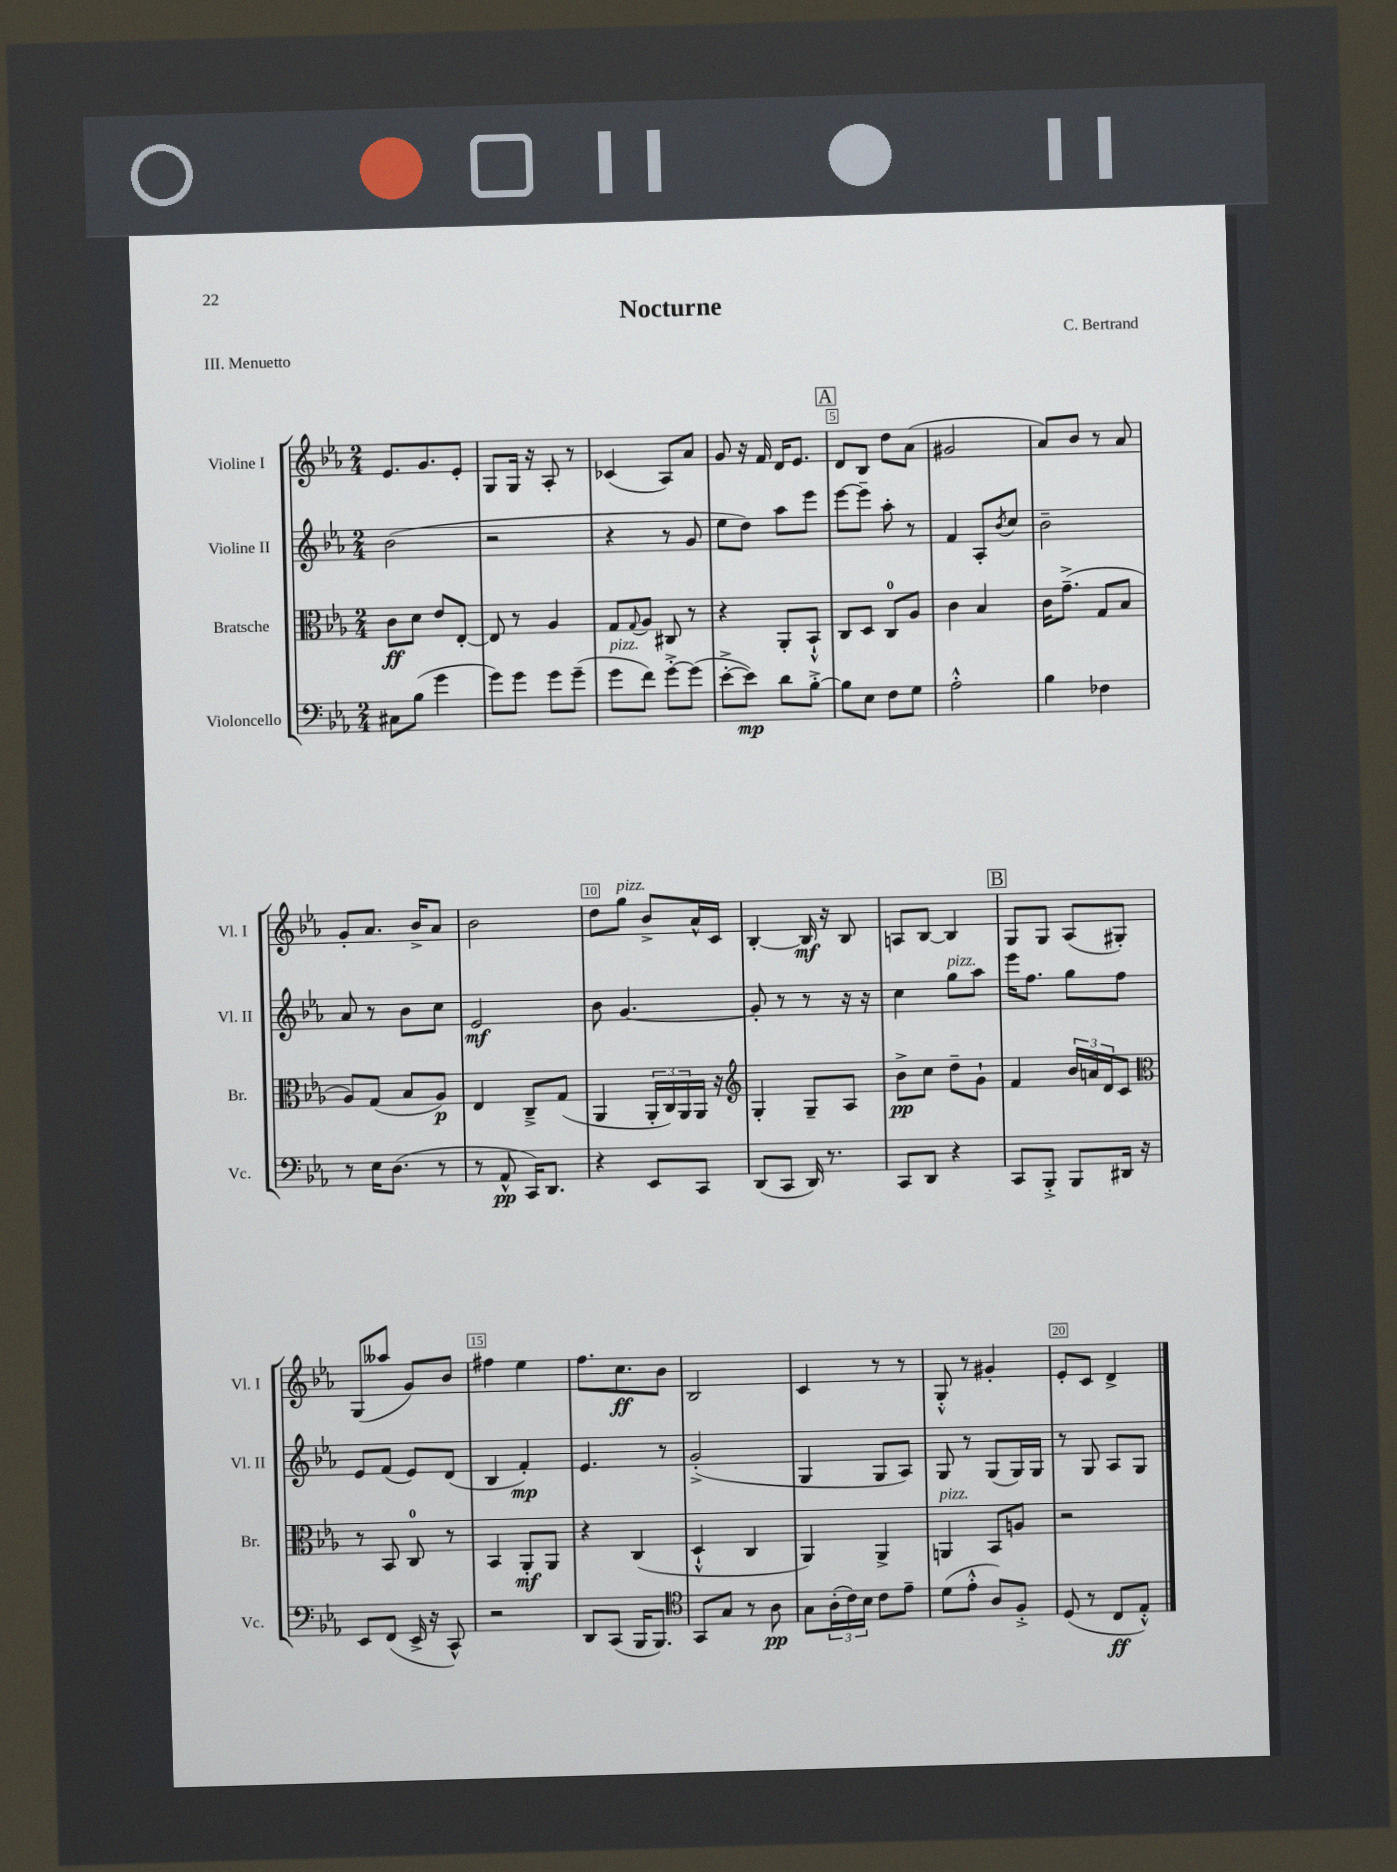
\header { title = "Nocturne" composer = "C. Bertrand" piece = "III. Menuetto" }
<<
\new StaffGroup <<
\new Staff = "s0" \with { instrumentName = "Violine I" shortInstrumentName = "Vl. I" } {
    \clef treble \key ees \major \numericTimeSignature \time 2/4
    ees'8. g'8. ees'8-. |
    g8 g16 r16 aes8-. r8 |
    ces'4( aes8) aes'8 |
    g'8 r16 f'16 d'16 ees'8. |
    \mark \markup { \box "A" } d'8 bes8 d''8 aes'8( |
    gis'2 |
    aes'8) bes'8 r8 aes'8 |
    g'8-. aes'8. bes'16-> aes'8 |
    bes'2 |
    d''8 g''8^\markup { \italic "pizz." } bes'8-> aes'16-^ c'16 |
    bes4~-. bes16\mf r16 bes8 |
    a8 bes8~ bes4 |
    \mark \markup { \box "B" } g8 g8 aes8( gis8-.) |
    g8( aeses''8 g'8) bes'8 |
    fis''4 ees''4 |
    f''8. c''8.\ff bes'8 |
    bes2 |
    c'4 r8 r8 |
    g8-.-^ r8 gis'4-. |
    ees'8-. c'8 d'4-> \bar "|." |
}
\new Staff = "s1" \with { instrumentName = "Violine II" shortInstrumentName = "Vl. II" } {
    \clef treble \key ees \major \numericTimeSignature \time 2/4
    bes'2( |
    r2 |
    r4 r8 g'8 |
    ees''8 d''8) aes''8 ees'''8 |
    \mark \markup { \box "A" } ees'''8~ ees'''8-- aes''8-. r8 |
    f'4 aes8-. \acciaccatura { bes'8 } c''8 |
    bes'2-- |
    aes'8 r8 bes'8 c''8 |
    ees'2\mf |
    bes'8 g'4.~ |
    g'8-. r8 r8 r16 r16 |
    c''4 g''8^\markup { \italic "pizz." } aes''8 |
    \mark \markup { \box "B" } ees'''16 f''8. g''8 f''8 |
    ees'8 f'8( ees'8) d'8( |
    bes4 f'4-.\mp) |
    ees'4. r8 |
    g'2-.->( |
    g4 g8 aes8) |
    g8 r8 g8( g16) g16 |
    r8 g8 aes8 g8 \bar "|." |
}
\new Staff = "s2" \with { instrumentName = "Bratsche" shortInstrumentName = "Br." } {
    \clef alto \key ees \major \numericTimeSignature \time 2/4
    c'8\ff d'8 ees'8 ees8~-. |
    ees8 r8 aes4 |
    g8 \appoggiatura { g8 } aes8 cis8 r8 |
    r4 aes,8-. bes,8-!-^ |
    \mark \markup { \box "A" } c8 d8 c8-0 aes8 |
    c'4 bes4 |
    c'16 g'8.--->( g8 bes8 |
    aes8) g8( bes8 aes8\p) |
    ees4 c8---> g8( |
    aes,4 \tuplet 3/2 { aes,16-. c16) aes,16 } aes,16 r16 |
    \clef treble g4-. g8-- aes8 |
    bes'8->\pp c''8 d''8-- g'8-! |
    \mark \markup { \box "B" } f'4 \tuplet 3/2 { bes'16 a'16 d'16 } c'8 |
    \clef alto r8 bes,8 c8-0 r8 |
    bes,4 aes,8-.\mf aes,8 |
    r4 c4( |
    d4-!-^ c4 |
    aes,4) aes,4-> |
    a,4^\markup { \italic "pizz." } bes,8 a8 |
    r2 \bar "|." |
}
\new Staff = "s3" \with { instrumentName = "Violoncello" shortInstrumentName = "Vc." } {
    \clef bass \key ees \major \numericTimeSignature \time 2/4
    cis8 bes8( g'4 |
    g'8) g'8 g'8 g'8--( |
    g'8^\markup { \italic "pizz." } f'8) g'8~-.-> g'8( |
    ees'8~-.-> ees'8\mp) d'8 bes8~-.-> |
    \mark \markup { \box "A" } bes8 ees8 f8 g8 |
    aes2-.-^ |
    bes4 fes4 |
    r8 ees16 d8.( r8 |
    r8 aes,8-^\pp c,16) d,8. |
    r4 ees,8 c,8 |
    d,8( c,8 d,16) r8. |
    c,8 d,8 r4 |
    \mark \markup { \box "B" } c,8 bes,,8-.-> bes,,8 dis,16 r16 |
    ees,8 f,8( ees,16-> r16 c,8-^) |
    r2 |
    d,8 c,8( bes,,16 bes,,8.) |
    \clef tenor g,8 g8 r8 aes8\pp |
    g8 \tuplet 3/2 { aes16-.( c'16) bes16 } c'8 ees'8-- |
    d'8( ees'8-.-^ aes8) f8-.-> |
    d8( r8 c8\ff ees8-.-^) \bar "|." |
}
>>
>>
\layout { \context { \Score \override BarNumber.break-visibility = ##(#f #t #t) barNumberVisibility = #(every-nth-bar-number-visible 5) \override BarNumber.stencil = #(make-stencil-boxer 0.1 0.3 ly:text-interface::print) } }
